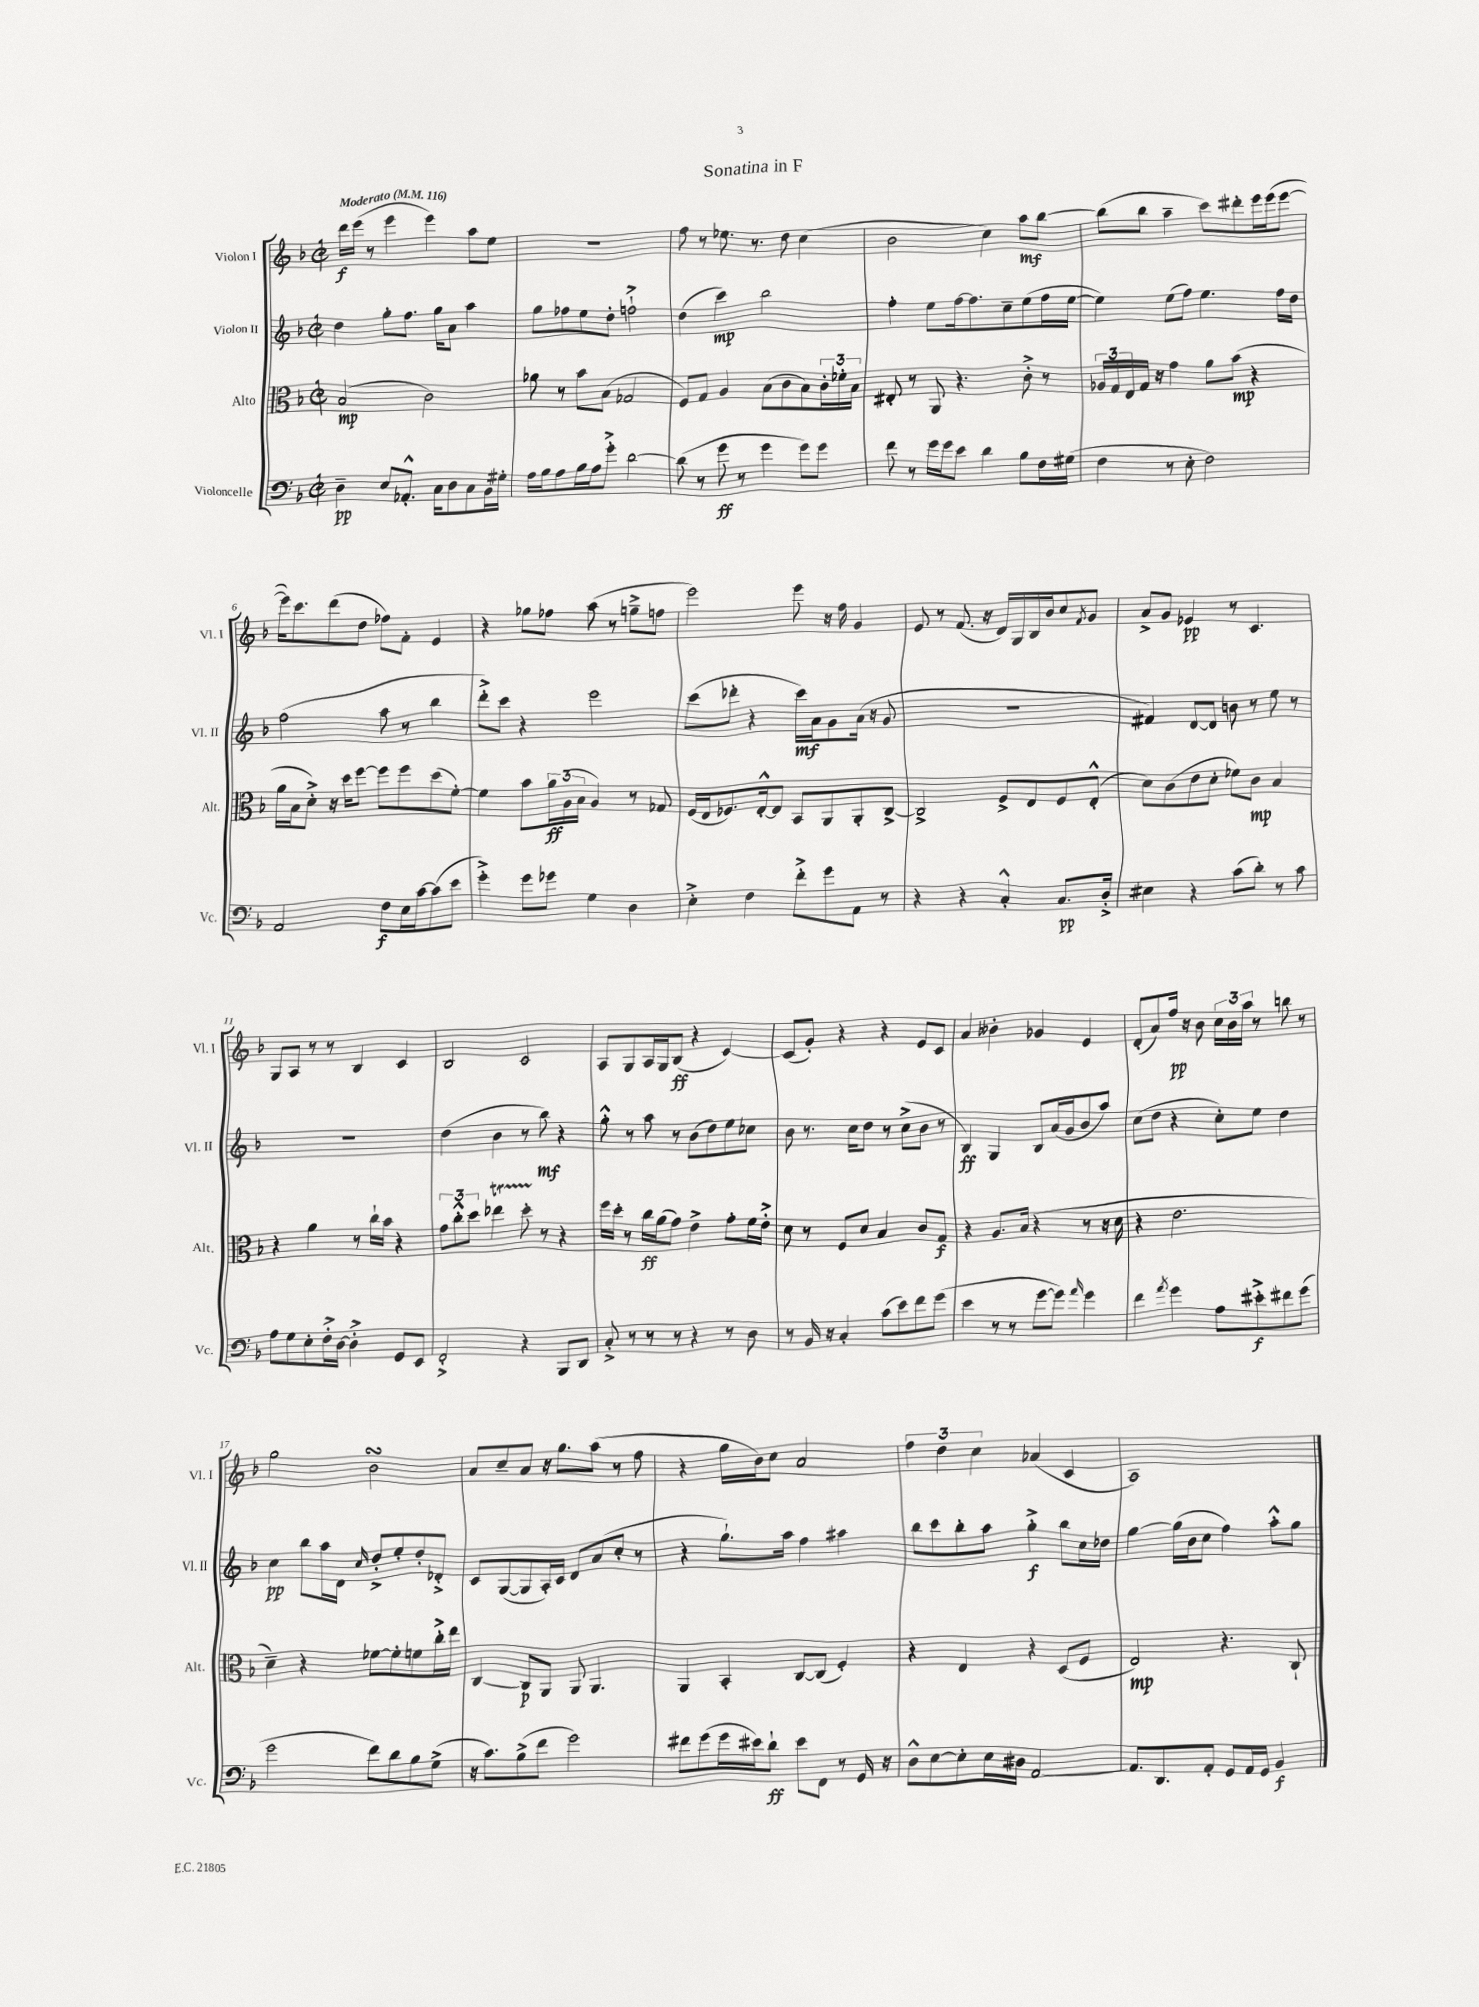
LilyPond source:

\header { title = "Sonatina in F" }
<<
\new StaffGroup <<
\new Staff = "s0" \with { instrumentName = "Violon I" shortInstrumentName = "Vl. I" } {
    \clef treble \key f \major \defaultTimeSignature \time 2/2 \tempo "Moderato" 4 = 116
    d'''16\f e'''16( r8 e'''4 e'''4) a''8 e''8 |
    r1 |
    f''8 r8 ees''8. r8. d''8 c''4( |
    bes'2 c''4) a''8\mf bes''8~ |
    bes''8( bes''8 a''4-- c'''8) dis'''8-. e'''16 e'''16( e'''8~ |
    e'''16) c'''8. d'''8( d''8 fes''8) f'8-. e'4 |
    r4 ges''8 fes''8 a''8( r8 g''8---> f''8 |
    e'''2) e'''8 r16 f''16 g'4 |
    e'8 r8 f'8.( r16 d'16) g16 bes16 bes'16 c''8 \acciaccatura { f'8 } g'8 |
    a'8-> g'8 ees'4\pp r8 c'4. |
    g8 a8 r8 r8 bes4 c'4 |
    bes2 c'2 |
    a8 g8 a16 g16 bes8\ff( r4 c'4~) |
    c'8( g'8-.) r4 r4 e'8 c'8 |
    a'4 beses'4-. ges'4 e'4 |
    d'8-.( a'8) f''16\pp r16 bes'8 \tuplet 3/2 { c''16 bes'16 a''16 } r8 b''8 r8 |
    g''2 bes'2\turn |
    a'8 c''8-- a'8 r16 g''8. a''8( r8 f''8 |
    r4 g''16 bes'16) c''8 a'2 |
    \tuplet 3/2 { f''4 d''4 c''4 } aes'4( c'4 |
    a1) \bar "|." |
}
\new Staff = "s1" \with { instrumentName = "Violon II" shortInstrumentName = "Vl. II" } {
    \clef treble \key f \major \defaultTimeSignature \time 2/2
    d''4 g''8-. f''8. g''16 a'8 a''4 |
    g''8 fes''8 e''8 d''8-. f''2-!-> |
    d''4( c'''4\mp) bes''2 |
    f''4-. e''8 f''16~ f''8. c''8-- e''8( f''16 e''16~ |
    e''4) e''8( f''8) e''4. f''16 d''16 |
    f''2( a''8 r8 bes''4 |
    d'''8-.->) c'''8 r4 e'''2 |
    c'''8( des'''8-. r4 c'''16\mf) a'16 g'8 a'16( r16 g'8 |
    R1 |
    fis'4) d'8~ d'8 b'8 r8 e''8 r8 |
    R1 |
    d''4( bes'4 r8 bes''8\mf) r4 |
    g''8-.-^ r8 a''8 r8 bes'8( d''8) e''8 ces''8 |
    bes'8 r8. c''16 d''8 r8 c''8->( bes'8 r8 |
    bes4\ff) g4 bes8 a'16( g'16 bes'8 a''8) |
    c''8( d''8 r4 c''8-.) e''8 d''4 |
    c''4\pp bes''8 a''16 d'16 \grace { c''16 } d''8-.-> e''8-. d''8-. des'8-.-> |
    c'8 g8~( g8 a16-.) c'16 d'8 a'8( c''8-. r8 |
    r4 g''8.-!) a''16 f''4 ais''4 |
    bes''8 c'''8 bes''8-. a''8 g''4-.->\f bes''8 c''16 des''16 |
    g''4~ g''16( bes'16 c''8 f''4) a''8-.-^ g''8 \bar "|." |
}
\new Staff = "s2" \with { instrumentName = "Alto" shortInstrumentName = "Alt." } {
    \clef alto \key f \major \defaultTimeSignature \time 2/2
    bes2\mp( c'2) |
    aes'8 r8 bes'8 bes8( ges2 |
    f8) g8 a4 bes8( c'8 bes8) \tuplet 3/2 { c'16-. fes'16-. bes16 } |
    eis8-. r8 a,8 r4. c'8-.-> r8 |
    \tuplet 3/2 { aes16 g16 e16 } g16 r16 g'4 a'8 bes'8\mp( r4 |
    a'16 bes16 d'8-.->) r16 d''16 f''8~ f''8 f''8 d''8( f'8~-.) |
    f'4 bes'8 \tuplet 3/2 { a'16\ff a16( bes16 } a4) r8 ges8 |
    f16( e16 fes8.) e16~-.-^ e8 bes,8 a,8 a,8-. c8~-> |
    c2-> f8-> e8 f8 e8-.-^( |
    d'8) c'8( e'8 d'8-. fes'8) c'8\mp bes4 |
    r4 a'4 r8 c''16-! bes'16 r4 |
    \tuplet 3/2 { g'8 c''8-.-^ d''8 } ees''4\startTrillSpan d''8-. r8\stopTrillSpan r4 |
    f''16 d''16-. r8 c''16\ff a'16( g'8) e'4-> g'8-. f'16 e'16-.-> |
    d'8 r8 f8 d'8 bes4 c'8 g8\f |
    r4 a8. bes16( r4 r8 r16 d'16 |
    r4 e'2. |
    d'4--) r4 fes'8~ fes'8-. f'8 c''16-.-> e''16 |
    c4~ c8\p a,8 a,8 a,4. |
    a,4 bes,4-. c8~ c8( f4-.) |
    r4 e4 r4 d8( f8 |
    e2\mp) r4. c8-! \bar "|." |
}
\new Staff = "s3" \with { instrumentName = "Violoncelle" shortInstrumentName = "Vc." } {
    \clef bass \key f \major \defaultTimeSignature \time 2/2
    d4--\pp e8 aes,8.-.-^ c16 d8 c8 bes,16 gis16-. |
    a16 bes16 a8 bes16 a16 g'8-.-> d'2~ |
    d'8( r8 g'8\ff r8 g'4 g'8) g'8 |
    f'8 r8 g'16 g'16 e'8 d'4 bes8 f16 gis16( |
    f4 r8 e8-. f2) |
    a,2 f8\f e16 c'16~ c'8( e'8 |
    g'4-.->) g'8 ges'8 g4 d4 |
    e4-.-> f4 f'8-.-> g'8 a,8 r8 |
    r4 r4 c4-.-^ c8.\pp d16-.-> |
    eis4 r4 c'8( d'8-.) r8 c'8 |
    a8 g8 e8-. f16-.-> d16~ d4-.-> g,8 e,8 |
    f,2-.-> r4 bes,,8 d,8 |
    c8-.-> r8 r8 r8 r4 r8 d8 |
    r8 bes,16 r16 c4-. c'8( e'8) f'8 g'8( |
    e'4 r8 r8 g'8~ g'8) \grace { a'16 } g'4 |
    f'4 \acciaccatura { a'8 } g'4 a8 eis'8-.->\f fis'8 g'8( |
    g'2 f'8) d'8 bes8 g8->( |
    r16 c'8.) bes8->( f'8 g'2) |
    fis'8 g'8( g'16 eis'16) d'8-!\ff eis'8 f,8 r8 g,16 r16 |
    d8-^ e8~ e8-. e16 dis16 a,2~ |
    a,8. d,8. a,8-. g,8 a,16 g,16 bes,4\f \bar "|." |
}
>>
>>
